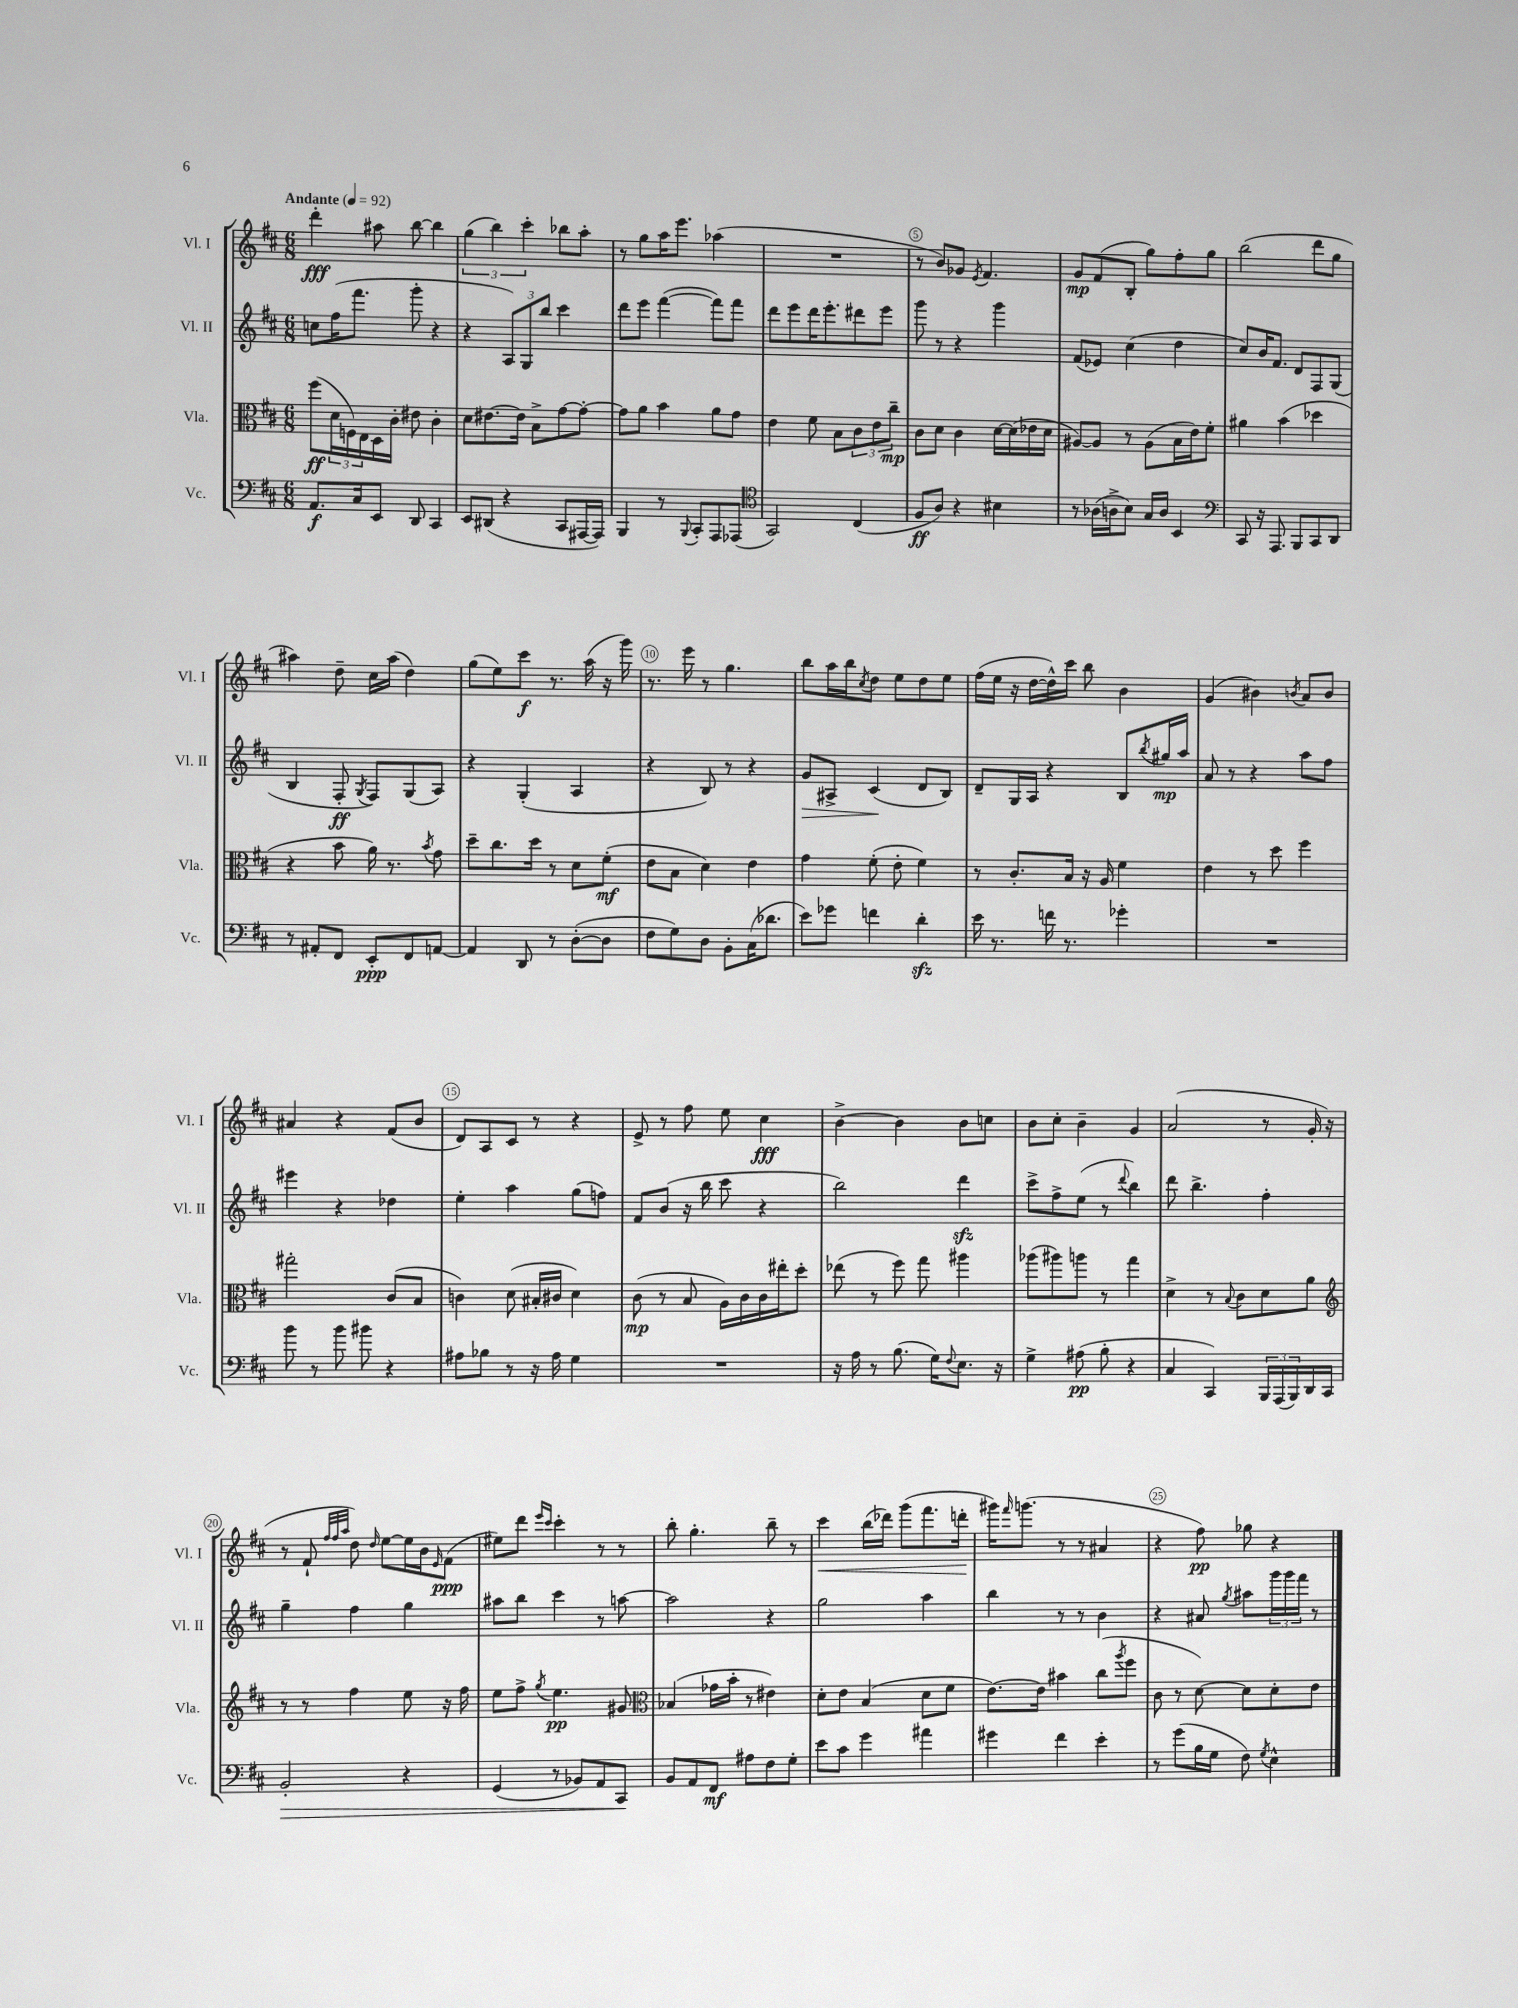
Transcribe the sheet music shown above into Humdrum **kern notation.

**kern	**kern	**kern	**kern
*staff4	*staff3	*staff2	*staff1
*clefF4	*clefC3	*clefG2	*clefG2
*k[f#c#]	*k[f#c#]	*k[f#c#]	*k[f#c#]
*M6/8	*M6/8	*M6/8	*M6/8
*MM92	*MM92	*MM92	*MM92
8.AA	(8ff#	8cc	4ddd'
.	24d	(16ff#	.
.	24F)	.	.
16C#	.	8.fff#	.
.	24E	.	.
8EE	16D	.	8aa#
.	16c#'	.	.
8DD	8e#	8ggg'	[8bb
4CC#	4c#'	4r	4bb]
=	=	=	=
8EE	8d	4r	(6gg
(8DD#	[8.e#	.	.
.	.	.	6bb)
4r	.	12A)	.
.	16e#]	.	.
.	.	12G	6ccc#'
.	8B^	.	.
.	.	12bb	.
8CC#	[8g	4ccc#	8bb-
[16AAA#	8g'_	.	8aa'
16AAA#])	.	.	.
=	=	=	=
4BBB	8g]	8ddd	8r
.	8a	8eee	8gg
8r	4b	([4fff#	16aa
.	.	.	8.eee
8qqBBB	.	.	.
8CC#'	.	.	.
8AAA	8a	8fff#])	(4aa-
(8AAA-	8g	8fff#	.
=	=	=	=
*clefC4	*	*	*
2GG)	4e	8ddd	2.r
.	.	8eee	.
.	8f#	16ddd	.
.	.	8.eee'	.
.	8B	.	.
(4C#	12c#	8ddd#	.
.	12e	.	.
.	.	8eee	.
.	12cc#~	.	.
=	=	=	=
8F#	8c#	8ggg	8r
8A)	8d	8r	8b)
4r	4c#	4r	8g-
.	.	.	8qe
.	.	.	4.f#
4B#	[16d	4ggg	.
.	(16d]	.	.
.	16e-	.	.
.	16d	.	.
=	=	=	=
8r	[8A#)	(8f#	8g
(16A-	8A#]	8e-)	(8f#
16A^	.	.	.
8B)	8r	(4cc#	8B'
16G	(8A#	.	8gg)
16A	.	.	.
4BB	16B	4dd	8ff#'
.	16e)	.	.
.	8f#'	.	8gg
=	=	=	=
*clefF4	*	*	*
8CC#	4a#	8cc#)	(2bb
16r	.	16b	.
8.AAA	.	8.f#	.
.	(4b	.	.
8BBB	.	8d	.
8CC#	4dd-	8F#	8ddd
8DD	.	(8G	8gg
=	=	=	=
8r	4r	4B	4aa#)
8AA#'	.	.	.
8FF#	8b	8F#'	8dd~
.	.	8qG	.
8EE'	16a)	8F#)	16cc#
.	8.r	.	(16aa#
8FF#	.	(8G	4dd)
.	8qb	.	.
[8AA	8g	8A)	.
=	=	=	=
4AA]	8dd~	4r	(8gg
.	8.cc#	.	8ee)
8DD	.	(4G'	8ccc#
.	16dd	.	.
8r	8r	.	8.r
([8D'	8d	4A	.
.	.	.	(16aa
8D]	(8f#'	.	16r
.	.	.	16ggg)
=	=	=	=
8F#	8e	4r	8.r
8G)	8B	.	.
.	.	.	16eee
8D	4d)	8B)	8r
8BB'	.	8r	4.gg
(16C#	4e	4r	.
8.d-	.	.	.
=	=	=	=
8e)	4g	8g	8bb
8g-	.	8A#^	16aa
.	.	.	16bb
.	.	.	8qcc#
4f	(8f#'	(4c#	8dd
.	8e'	.	8ee
4d'	4f#)	8d	8dd
.	.	8B)	8ee
=	=	=	=
16e	8r	8d~	(16ff#
8.r	.	.	16ee
.	8.c#'	16G	16r
.	.	16A	[16dd
16f	.	4r	16dd^^])
8.r	16B	.	16ccc#
.	16r	.	8bb
.	16A	.	.
4g-'	4f#	8B	4b
.	.	8qbb	.
.	.	16gg#	.
.	.	16aa	.
=	=	=	=
2.r	4e	8a	(4g
.	.	8r	.
.	8r	4r	4b#)
.	8dd	.	.
.	.	.	8qb
.	4ff#	8aa	8a
.	.	8ff#	8b
=	=	=	=
8b	2gg#'	4eee#	4a#
8r	.	.	.
8b	.	4r	4r
8b#	.	.	.
4r	(8c#	4dd-	(8f#
.	8B	.	8b
=	=	=	=
8A#	4c)	4ee'	8d)
8B-	.	.	8A
8r	(8d	4aa	8c#
16r	16B#'	.	8r
16A#	16c#	.	.
4G	4d)	(8gg	4r
.	.	8ff)	.
=	=	=	=
2.r	(8c#	8f#	8e^
.	8r	(8b	8r
.	8B	16r	8ff#
.	.	16bb	.
.	16A)	8ccc#	8ee
.	16c#	.	.
.	16c#	4r	4cc#
.	16ee#'	.	.
.	8dd'	.	.
=	=	=	=
16r	(8ee-	2bb)	[4b^
16A	.	.	.
8r	8r	.	.
(8.B	8ff#)	.	4b]
.	8gg	.	.
16G)	.	.	.
8qqF#	.	.	.
8.E	4aa#	4ddd	8b
.	.	.	8cc
16r	.	.	.
=	=	=	=
4G^	(8aa-	8ccc#^	8b
.	8aa#)	8ff#^	8cc#'
(8A#	8aa	(8ee	4b~
8B'	8r	8r	.
.	.	8qqddd	.
4r	4gg	4bb)	4g
=	=	=	=
4C#	4d^	8ddd	(2a
.	.	4.bb^	.
4CC#)	8r	.	.
.	8qqB	.	.
.	8c#	.	.
24BBB	8d	4ff#'	8r
(24AAA	.	.	.
24BBB)	.	.	.
16DD	8a	.	16g'
16CC#	.	.	16r
=	=	=	=
*	*clefG2	*	*
2BB'	8r	4gg~	8r
.	8r	.	8f#`
.	.	.	32qqff#
.	.	.	32qqff#
.	.	.	32qqaa
.	4ff#	4ff#	8dd)
.	.	.	16qqdd
.	.	.	[8ee
4r	8ee	4gg	16ee]
.	.	.	16b
.	.	.	16qqe
.	16r	.	(8f#
.	16ff#	.	.
=	=	=	=
(4GG	8ee	8aa#	8ee#)
.	8ff#^	8bb	8ddd
.	.	.	16qqeee
.	8qgg	.	16qqccc#
8r	4.ee	4ccc#	4ccc#'
8BB-)	.	.	.
8AA	.	8r	8r
8CC#	8g#	[8aa	8r
=	=	=	=
*	*clefC3	*	*
8BB	(4B-	2aa]	8bb'
8AA	.	.	4.gg'
8FF#	16g-	.	.
.	16b'	.	.
8A#	8r	.	.
8F#	4e#)	4r	8bb~
8G'	.	.	8r
=	=	=	=
8e	8d'	2gg	4ccc#
8c#	8e	.	.
4g	(4B	.	(16bb
.	.	.	16ddd-)
.	.	.	(8ggg
4a#	8d	4aa	8.fff#
.	8f#	.	.
.	.	.	16ddd'
=	=	=	=
4g#	[8.e)	4bb	16ggg#)
.	.	.	16qqfff#
.	.	.	(8.ggg
.	16e]	.	.
4f#	4b#	8r	8r
.	.	8r	8r
4e'	(8cc#	4b	4a#
.	8qaa	.	.
.	8ff#	.	.
=	=	=	=
8r	8c#	4r	4r
(8g	8r	.	.
16B	[8d)	8a#	8ff#)
16G	.	.	.
.	.	8qgg	.
8F#)	8d]	8aa#	8gg-
8qG	.	.	.
4E^^	8d'	24ggg	4r
.	.	24ggg	.
.	.	24fff#	.
.	8e	8r	.
==	==	==	==
*-	*-	*-	*-
